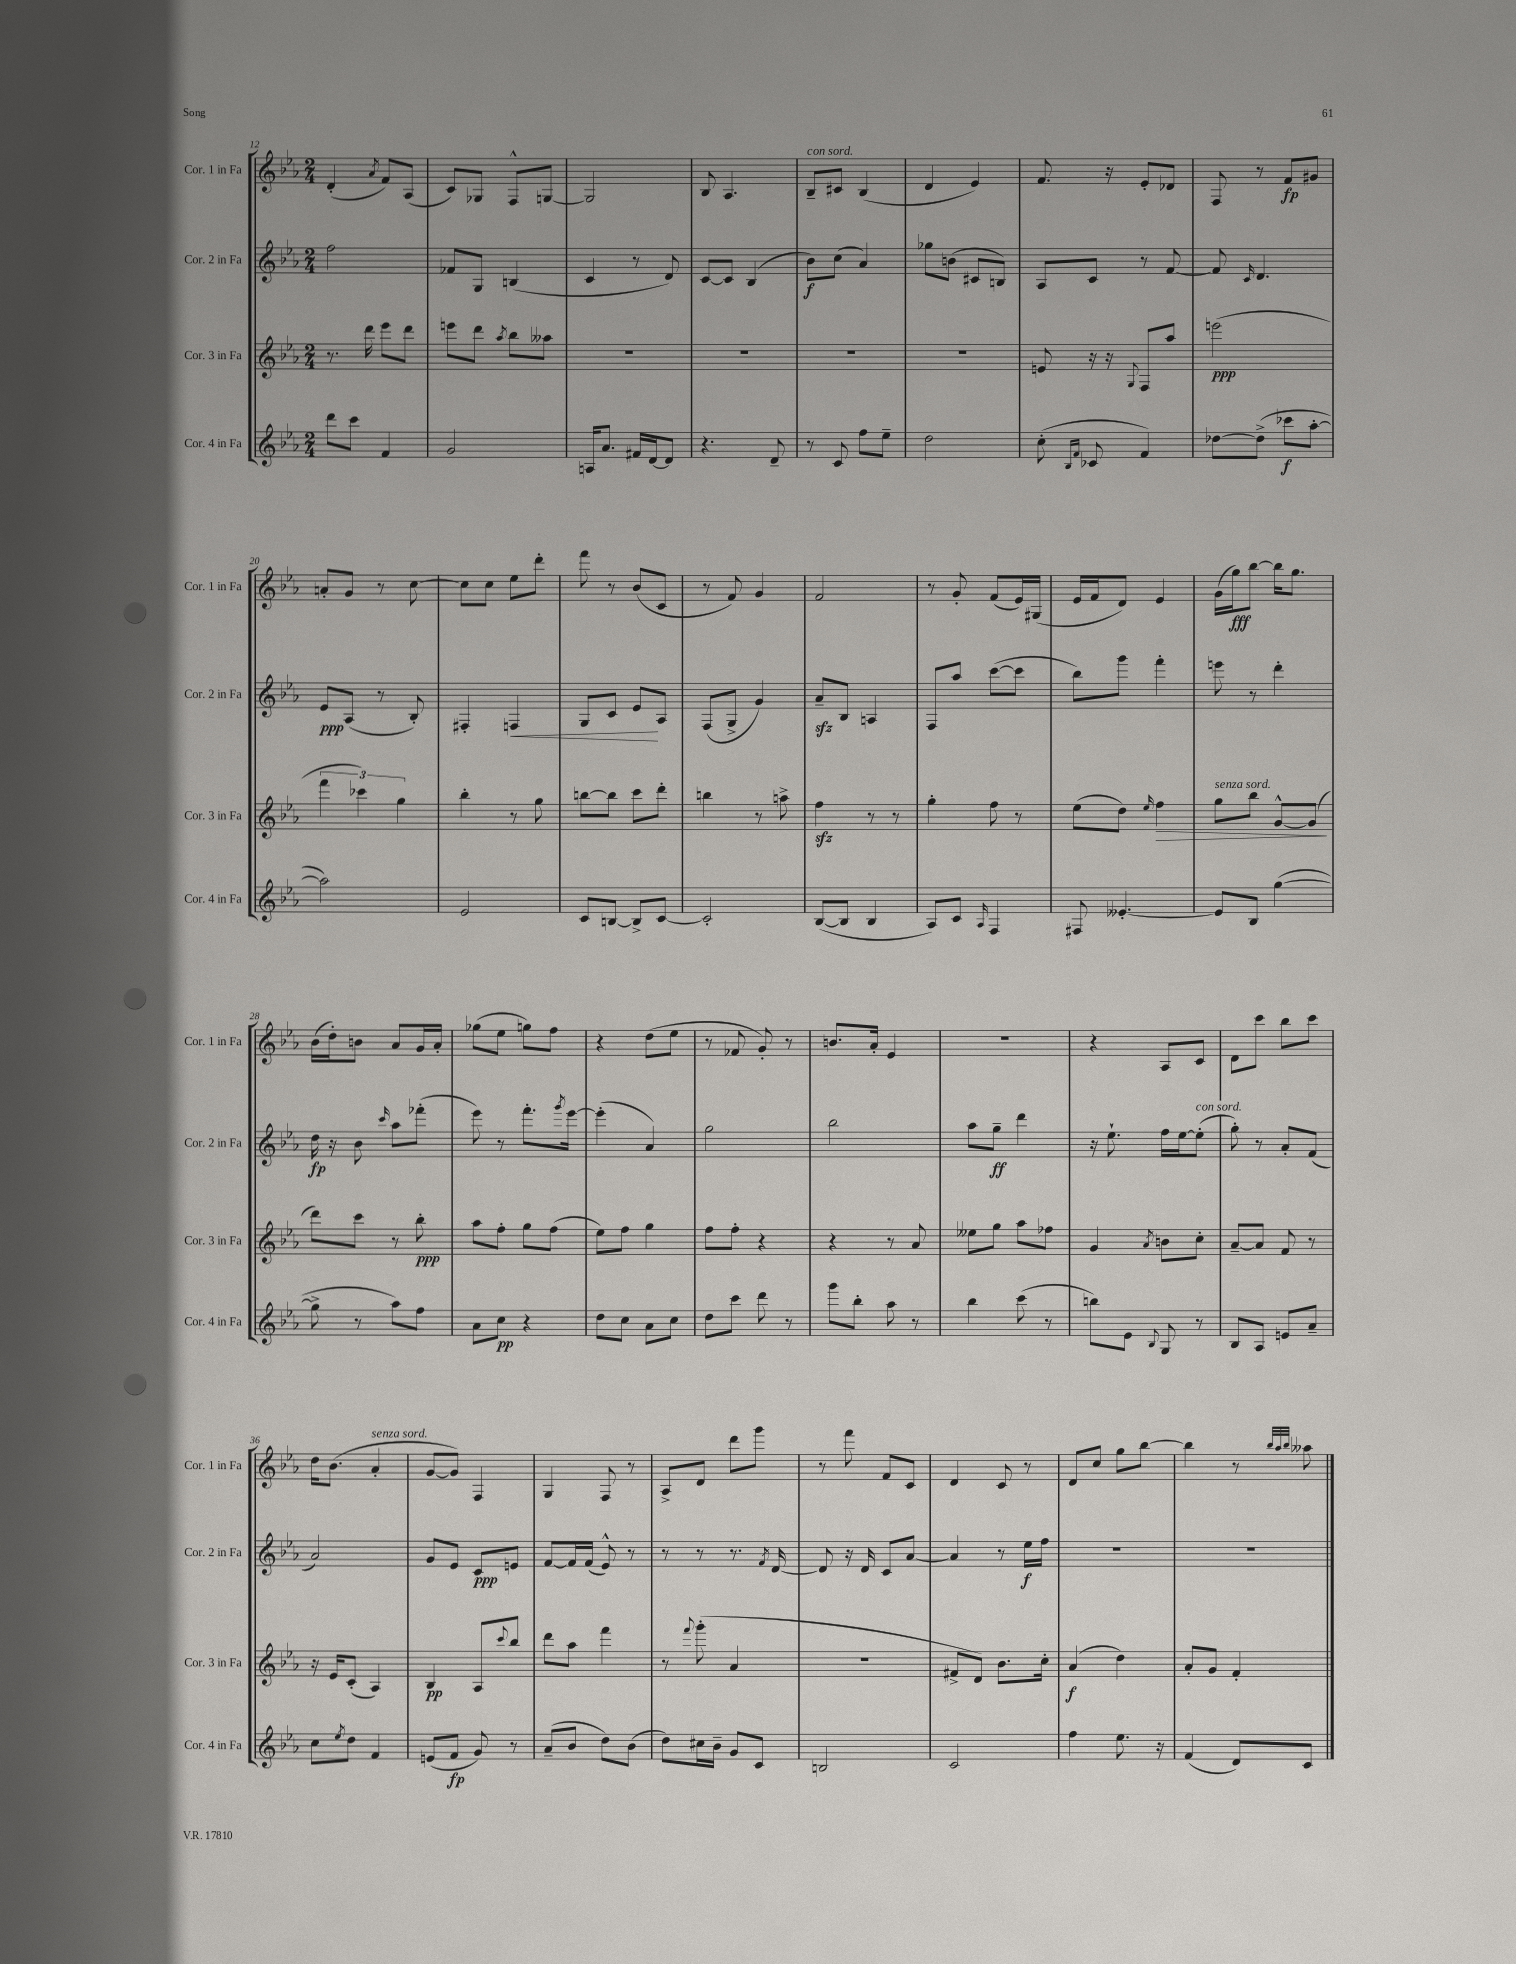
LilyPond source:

<<
\new StaffGroup <<
\new Staff = "s0" \with { instrumentName = "Cor. 1 in Fa" shortInstrumentName = "Cor. 1 in Fa" } {
    \clef treble \key ees \major \numericTimeSignature \time 2/4
    d'4-.( \acciaccatura { aes'8 } f'8) aes8( |
    c'8) ges8 f8-^ g8~ |
    g2 |
    bes8 aes4. |
    bes8--^\markup { \italic "con sord." } cis'8 bes4( |
    d'4 ees'4) |
    f'8. r16 ees'8-. des'8 |
    f8 r8 f'8\fp gis'8 |
    a'8-. g'8 r8 c''8~ |
    c''8 c''8 ees''8 d'''8-. |
    f'''8 r8 bes'8( c'8 |
    r8 f'8) g'4 |
    f'2 |
    r8 g'8-. f'8( ees'16) gis16( |
    ees'16 f'16 d'8) ees'4 |
    g'16( g''16\fff) bes''8~ bes''16 g''8. |
    bes'16( d''16-.) b'8 aes'8 g'16 aes'16-. |
    ges''8( ees''8 g''8) f''8 |
    r4 d''8( ees''8 |
    r8 fes'8 g'8-.) r8 |
    b'8. aes'16-. ees'4 |
    R2 |
    r4 aes8 c'8 |
    d'8 c'''8 bes''8 c'''8 |
    d''16 bes'8.( aes'4-.^\markup { \italic "senza sord." } |
    g'8~ g'8) f4 |
    g4 f8 r8 |
    aes8-> d'8 d'''8 g'''8 |
    r8 f'''8 f'8 c'8 |
    d'4 c'8 r8 |
    d'8 c''8 g''8 bes''8~ |
    bes''4 r8 \grace { bes''32 aes''32 bes''32 } aeses''8 \bar "|." |
}
\new Staff = "s1" \with { instrumentName = "Cor. 2 in Fa" shortInstrumentName = "Cor. 2 in Fa" } {
    \clef treble \key ees \major \numericTimeSignature \time 2/4
    f''2 |
    fes'8 g8 b4( |
    c'4 r8 d'8) |
    c'8~ c'8 bes4( |
    bes'8\f) c''8( aes'4) |
    ges''8 b'8( cis'8 b8) |
    aes8 c'8 r8 f'8~ |
    f'8 \grace { c'16 } d'4. |
    ees'8\ppp aes8( r8 bes8-.) |
    fis4-. f4\< |
    g8 c'8 ees'8\! aes8 |
    f8( g8-> g'4) |
    aes'8--\sfz bes8 a4 |
    f8 aes''8 c'''8~( c'''8 |
    bes''8) g'''8 f'''4-. |
    e'''8 r8 d'''4-. |
    d''16\fp r16 bes'8 \grace { c'''16 } aes''8 fes'''8-.( |
    ees'''8) r8 f'''8.-. \acciaccatura { g'''8 } ees'''16~ |
    ees'''4-.( aes'4) |
    g''2 |
    bes''2 |
    aes''8 g''8--\ff d'''4 |
    r16 ees''8.-! f''16 ees''16~ ees''8-.^\markup { \italic "con sord." }( |
    g''8-.) r8 aes'8-. f'8( |
    aes'2) |
    g'8 ees'8 c'8\ppp e'8 |
    f'8~ f'16 f'16( ees'8-^) r8 |
    r8 r8 r8. \acciaccatura { f'8 } d'16~ |
    d'8 r16 d'16 c'8 aes'8~ |
    aes'4 r8 ees''16\f f''16 |
    R2 |
    R2 \bar "|." |
}
\new Staff = "s2" \with { instrumentName = "Cor. 3 in Fa" shortInstrumentName = "Cor. 3 in Fa" } {
    \clef treble \key ees \major \numericTimeSignature \time 2/4
    r8. d'''16 ees'''8 d'''8 |
    e'''8 d'''8 \acciaccatura { aes''8 } bes''8 aeses''8 |
    R2 |
    R2 |
    R2 |
    R2 |
    e'8 r16 r16 \appoggiatura { g8 } f8 aes''8 |
    e'''2\ppp( |
    \tuplet 3/2 { f'''4 ces'''4) g''4 } |
    bes''4-. r8 g''8 |
    b''8~ b''8 c'''8 d'''8-. |
    b''4 r8 a''8-> |
    f''4\sfz r8 r8 |
    g''4-. f''8 r8 |
    ees''8( d''8) \grace { ees''16 } f''4\> |
    g''8^\markup { \italic "senza sord." } bes''8 g'8~-^ g'8\!( |
    d'''8) c'''8 r8 bes''8-.\ppp |
    aes''8 f''8-. g''8 f''8( |
    ees''8) f''8 g''4 |
    f''8 f''8-. r4 |
    r4 r8 aes'8 |
    eeses''8 g''8 aes''8 fes''8 |
    g'4 \acciaccatura { aes'8 } b'8 c''8-. |
    aes'8~-- aes'8 f'8 r8 |
    r16 ees'16 c'8-.( aes4) |
    bes4\pp aes8 \appoggiatura { c'''8 } bes''8 |
    d'''8 aes''8 f'''4 |
    r8 \appoggiatura { f'''8 } g'''8-.( aes'4 |
    r2 |
    fis'8-> d'8) bes'8. c''16-. |
    aes'4\f( d''4) |
    aes'8-. g'8 f'4-. \bar "|." |
}
\new Staff = "s3" \with { instrumentName = "Cor. 4 in Fa" shortInstrumentName = "Cor. 4 in Fa" } {
    \clef treble \key ees \major \numericTimeSignature \time 2/4
    d'''8 c'''8 f'4 |
    g'2 |
    a16 aes'8. fis'16 d'16~ d'8 |
    r4. d'8-- |
    r8 c'8 f''8 ees''8-- |
    d''2 |
    c''8-.( \grace { bes16 f'16 } ces'8 f'4) |
    des''8~ des''8->( ces'''8\f aes''8~-. |
    aes''2) |
    ees'2 |
    c'8 b8~ b8-> c'8~ |
    c'2-. |
    bes8~( bes8 bes4 |
    aes8) c'8 \grace { aes16 } f4 |
    fis8 eeses'4.~-. |
    eeses'8 bes8 g''4~( |
    g''8-> r8 aes''8) f''8 |
    aes'8 c''8\pp r4 |
    d''8 c''8 aes'8 c''8 |
    d''8 c'''8 d'''8 r8 |
    g'''8 bes''8-. aes''8 r8 |
    bes''4 c'''8( r8 |
    b''8) ees'8 \appoggiatura { bes8 } g8 r8 |
    bes8 aes8 e'8 aes'8-- |
    c''8 \acciaccatura { ees''8 } d''8 f'4 |
    e'8( f'8\fp g'8) r8 |
    aes'8--( bes'8 d''8) bes'8( |
    d''8) cis''16 bes'16-- g'8 c'8 |
    b2 |
    c'2 |
    f''4 ees''8. r16 |
    f'4( d'8) c'8 \bar "|." |
}
>>
>>
\layout { \context { \Score currentBarNumber = #12 } }
